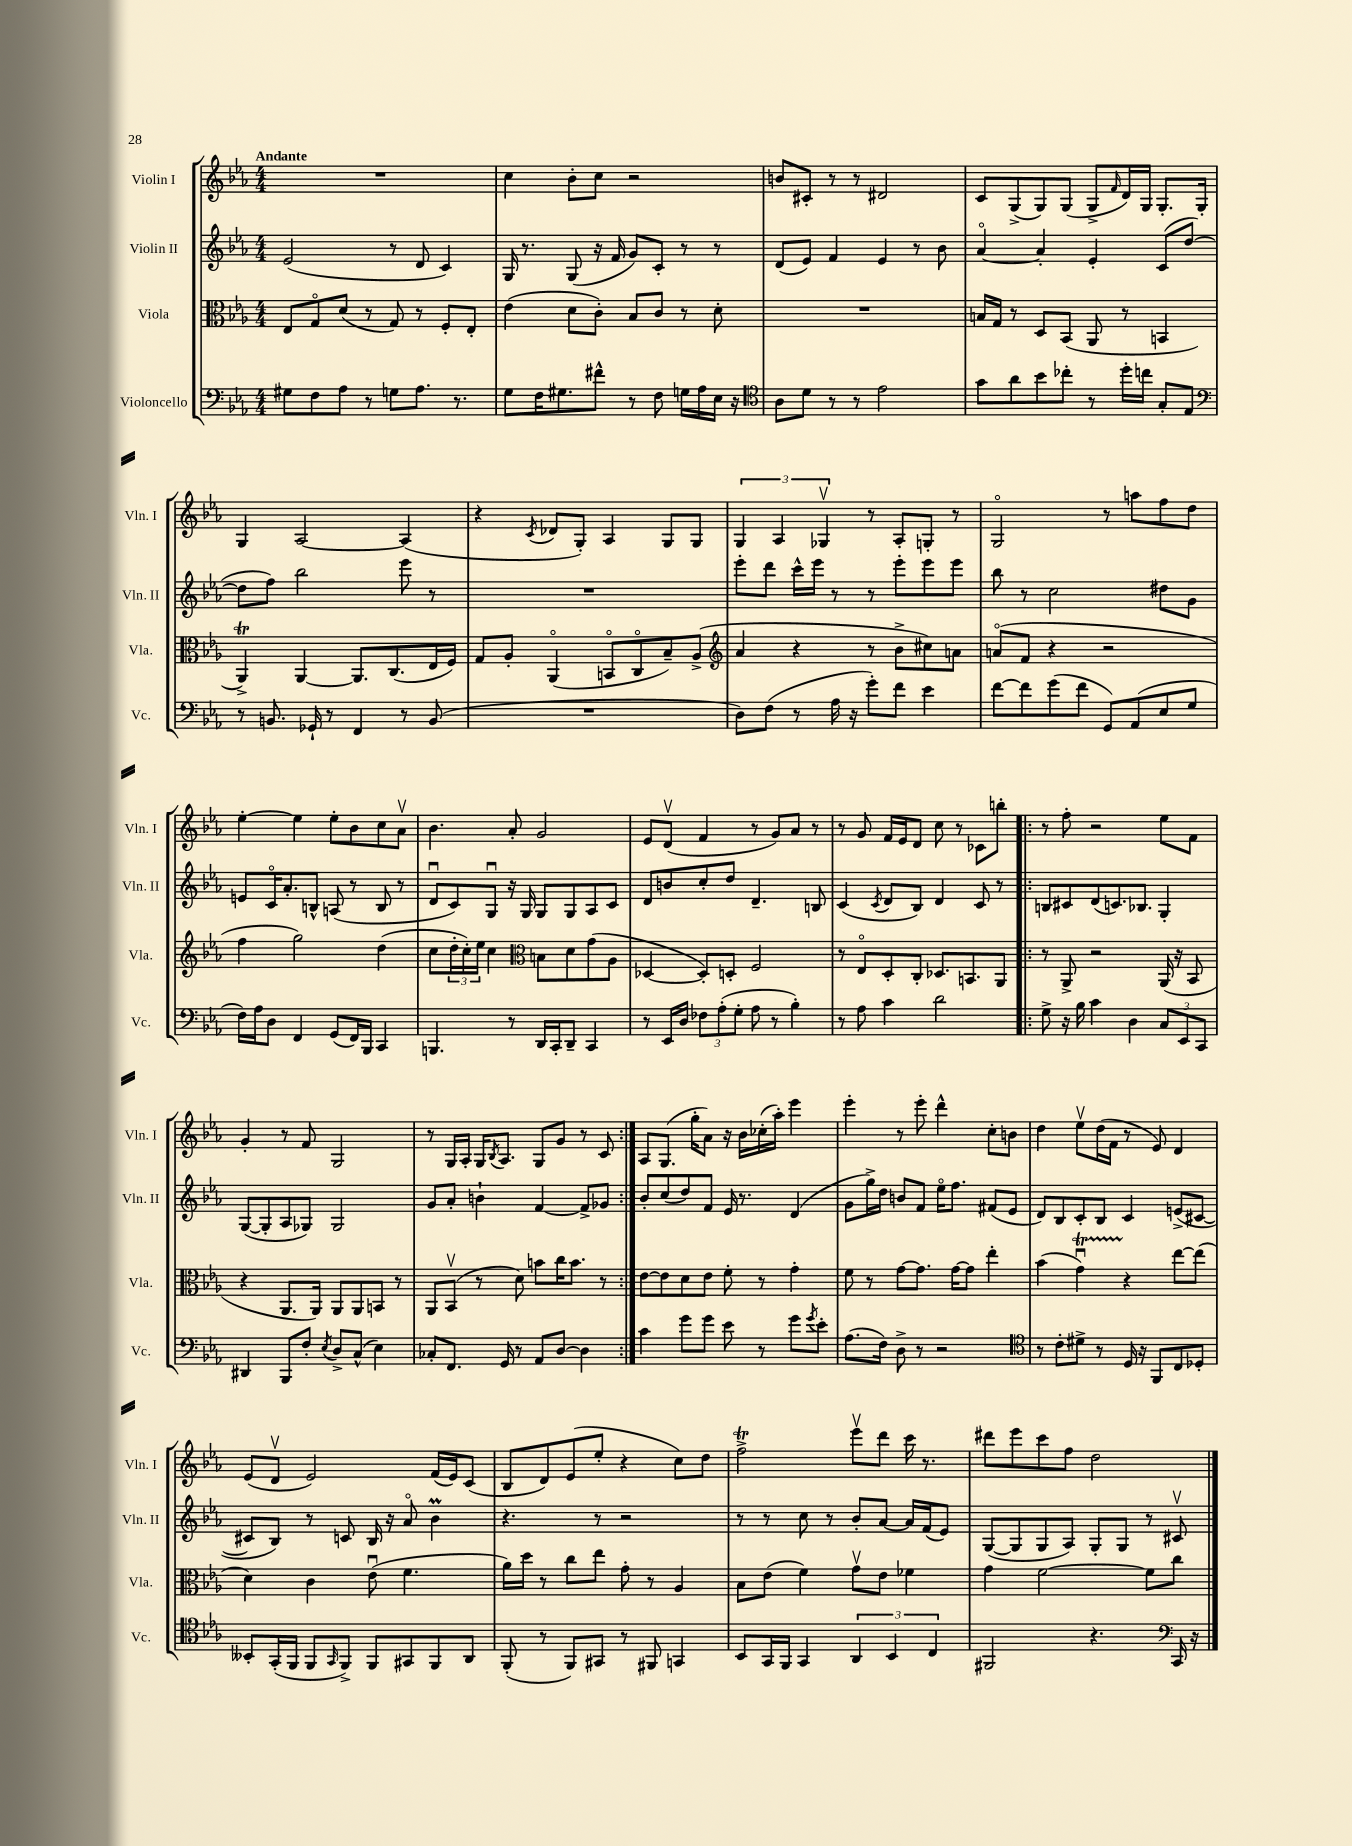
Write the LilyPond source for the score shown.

<<
\new StaffGroup <<
\new Staff = "s0" \with { instrumentName = "Violin I" shortInstrumentName = "Vln. I" } {
    \clef treble \key ees \major \numericTimeSignature \time 4/4 \tempo "Andante"
    R1 |
    c''4 bes'8-. c''8 r2 |
    b'8 cis'8-. r8 r8 dis'2 |
    c'8 g8->( g8) g8( g8-> \grace { f'16 } d'16) g16 g8.-. g16-. |
    g4 aes2~ aes4( |
    r4 \acciaccatura { c'8 } des'8 g8-.) aes4 g8 g8 |
    \tuplet 3/2 { g4 aes4 ges4\upbow } r8 aes8-. g8-. r8 |
    g2\flageolet r8 a''8 f''8 d''8 |
    ees''4~-. ees''4 ees''8-. bes'8 c''8 aes'8\upbow |
    bes'4. aes'8-. g'2 |
    ees'8 d'8\upbow( f'4 r8 g'8) aes'8 r8 |
    r8 g'8 f'16 ees'16 d'8 c''8 r8 ces'8 b''8-. |
    \repeat volta 2 { r8 f''8-. r2 ees''8 f'8 |
    g'4-. r8 f'8 g2 |
    r8 g16 aes16-. g16 \acciaccatura { bes8 } aes8. g8 g'8 r8 c'8 | }
    aes8 g8.( g''16-. aes'8) r16 bes'16 ces''16-.( aes''16-.) ees'''4 |
    ees'''4-. r8 ees'''8-. d'''4-^ c''8-. b'8 |
    d''4 ees''8\upbow d''16( f'16 r8 ees'8) d'4 |
    ees'8( d'8\upbow ees'2) f'16( ees'16) c'8( |
    bes8 d'8) ees'8( ees''8-. r4 c''8) d''8 |
    f''2->\trill ees'''8\upbow d'''8 c'''16 r8. |
    dis'''8 ees'''8 c'''8 f''8 d''2 \bar "|." |
}
\new Staff = "s1" \with { instrumentName = "Violin II" shortInstrumentName = "Vln. II" } {
    \clef treble \key ees \major \numericTimeSignature \time 4/4
    ees'2( r8 d'8 c'4) |
    g16 r8. g8( r16 f'16 g'8) c'8-. r8 r8 |
    d'8( ees'8) f'4 ees'4 r8 bes'8 |
    aes'4~\flageolet aes'4-. ees'4-. c'8( d''8~ |
    d''8 f''8) bes''2 ees'''8 r8 |
    R1 |
    ees'''8-. d'''8 c'''16-^ ees'''16 r8 r8 ees'''8-. ees'''8 ees'''8 |
    bes''8 r8 c''2 dis''8 g'8 |
    e'8 c'16\flageolet aes'8.-. b8-^ a8( r8 b8 r8 |
    d'8\downbow c'8) g8\downbow r16 g16 g8 g8 aes8 c'8 |
    d'8 b'8 c''8-. d''8 d'4.-- b8 |
    c'4( \acciaccatura { c'8 } d'8 bes8) d'4 c'8 r8 |
    \repeat volta 2 { b8 cis'8 d'8( c'8.) bes8. g4-. |
    g8~( g8-. aes8 ges8) ges2 |
    g'8 aes'8-. b'4-! f'4~ f'8-> ges'8 | }
    bes'8-. c''8( d''8) f'8 ees'16 r8. d'4( |
    g'8 g''16->) d''16 b'8 f'8 ees''16\flageolet f''8. fis'8( ees'8 |
    d'8) bes8 c'8-. bes8 c'4 e'8->( cis'8~ |
    cis'8 bes8) r8 c'8 bes16 r16 aes'8\flageolet bes'4\prall |
    r4. r8 r2 |
    r8 r8 c''8 r8 bes'8-. aes'8~ aes'16 f'16( ees'8) |
    g8~( g8 g8 aes8) g8-. g8 r8 cis'8\upbow \bar "|." |
}
\new Staff = "s2" \with { instrumentName = "Viola" shortInstrumentName = "Vla." } {
    \clef alto \key ees \major \numericTimeSignature \time 4/4
    ees8 g8\flageolet d'8( r8 g8) r8 f8-. ees8-. |
    ees'4( d'8 c'8-.) bes8 c'8 r8 d'8-. |
    R1 |
    b16 g16 r8 d8 bes,8( aes,8 r8 b,4 |
    aes,4->\trill) aes,4~ aes,8. c8.( ees16 f16) |
    g8 aes8-. aes,4\flageolet( b,8\flageolet c8\flageolet bes8--) aes8->( |
    \clef treble aes'4 r4 r8 bes'8-> cis''8) a'8 |
    a'8\flageolet( f'8 r4 r2 |
    f''4 g''2) d''4( |
    c''8 \tuplet 3/2 { d''16-. c''16-.) ees''16 } c''4 \clef alto b8 d'8 g'8( aes8 |
    des4~ des8-.) d8-. f2 |
    r8 ees8\flageolet d8-. c8-. des8. b,8. aes,8 |
    \repeat volta 2 { r8 aes,8-> r2 aes,16( r16 bes,8 |
    r4 aes,8. aes,16) aes,8 aes,8 b,8 r8 |
    aes,8 bes,8\upbow( r8 d'8) b'8 c''16 b'8. r8 | }
    ees'8~ ees'8 d'8 ees'8 f'8-. r8 g'4-. |
    f'8 r8 g'8~ g'8. g'16~ g'8 ees''4-. |
    bes'4( g'4\downbow\startTrillSpan) r4\stopTrillSpan ees''8~ ees''8( |
    d'4) c'4 ees'8\downbow( f'4. |
    aes'16) d''16 r8 c''8 ees''8 g'8-. r8 aes4 |
    bes8 ees'8( f'4) g'8\upbow ees'8 fes'4 |
    g'4 f'2~ f'8 c''8 \bar "|." |
}
\new Staff = "s3" \with { instrumentName = "Violoncello" shortInstrumentName = "Vc." } {
    \clef bass \key ees \major \numericTimeSignature \time 4/4
    gis8 f8 aes8 r8 g8 aes8. r8. |
    g8 f16 gis8. fis'8-^ r8 f8 g16 aes16 ees16 r16 |
    \clef tenor aes8 d'8 r8 r8 ees'2 |
    g'8 aes'8 bes'8 ces''8-. r8 d''16-. c''16 g8-. ees8 |
    \clef bass r8 b,8. ges,16-! r8 f,4 r8 b,8( |
    R1 |
    d8) f8( r8 aes16 r16 g'8-.) f'8 ees'4 |
    f'8~ f'8 g'8( f'8 g,8) aes,8( ees8 g8 |
    f16) aes16 d8 f,4 g,8( f,16) bes,,16 c,4 |
    b,,4. r8 d,16 c,16-. d,8-- c,4 |
    r8 ees,16 d16 \tuplet 3/2 { fes8 aes8-.( g8-. } aes8 r8 bes4-.) |
    r8 aes8 c'4 d'2 |
    \repeat volta 2 { g8-> r16 bes16 c'4 d4 \tuplet 3/2 { c8 ees,8 c,8 } |
    dis,4 bes,,8 f8-. \acciaccatura { ees8 } d8-> c8-^( ees4) |
    ces8-. f,8. g,16 r8 aes,8 d8~ d4 | }
    c'4 g'8 g'8 ees'8 r8 g'8 \acciaccatura { g'8 } ees'8-. |
    aes8.( f16) d8-> r8 r2 |
    \clef tenor r8 c'8-. dis'8-> r8 d16 r16 f,8 c8 des8-. |
    beses,8-. g,16-.( f,16 f,8 \grace { g,16 } f,8->) f,8 gis,8 f,8 aes,8 |
    f,8-.( r8 f,8) gis,8 r8 fis,8 g,4 |
    bes,8 g,16 f,16 g,4 \tuplet 3/2 { aes,4 bes,4 c4 } |
    fis,2 r4. \clef bass c,16 r16 \bar "|." |
}
>>
>>
\layout { \context { \Score \remove "Bar_number_engraver" } }
